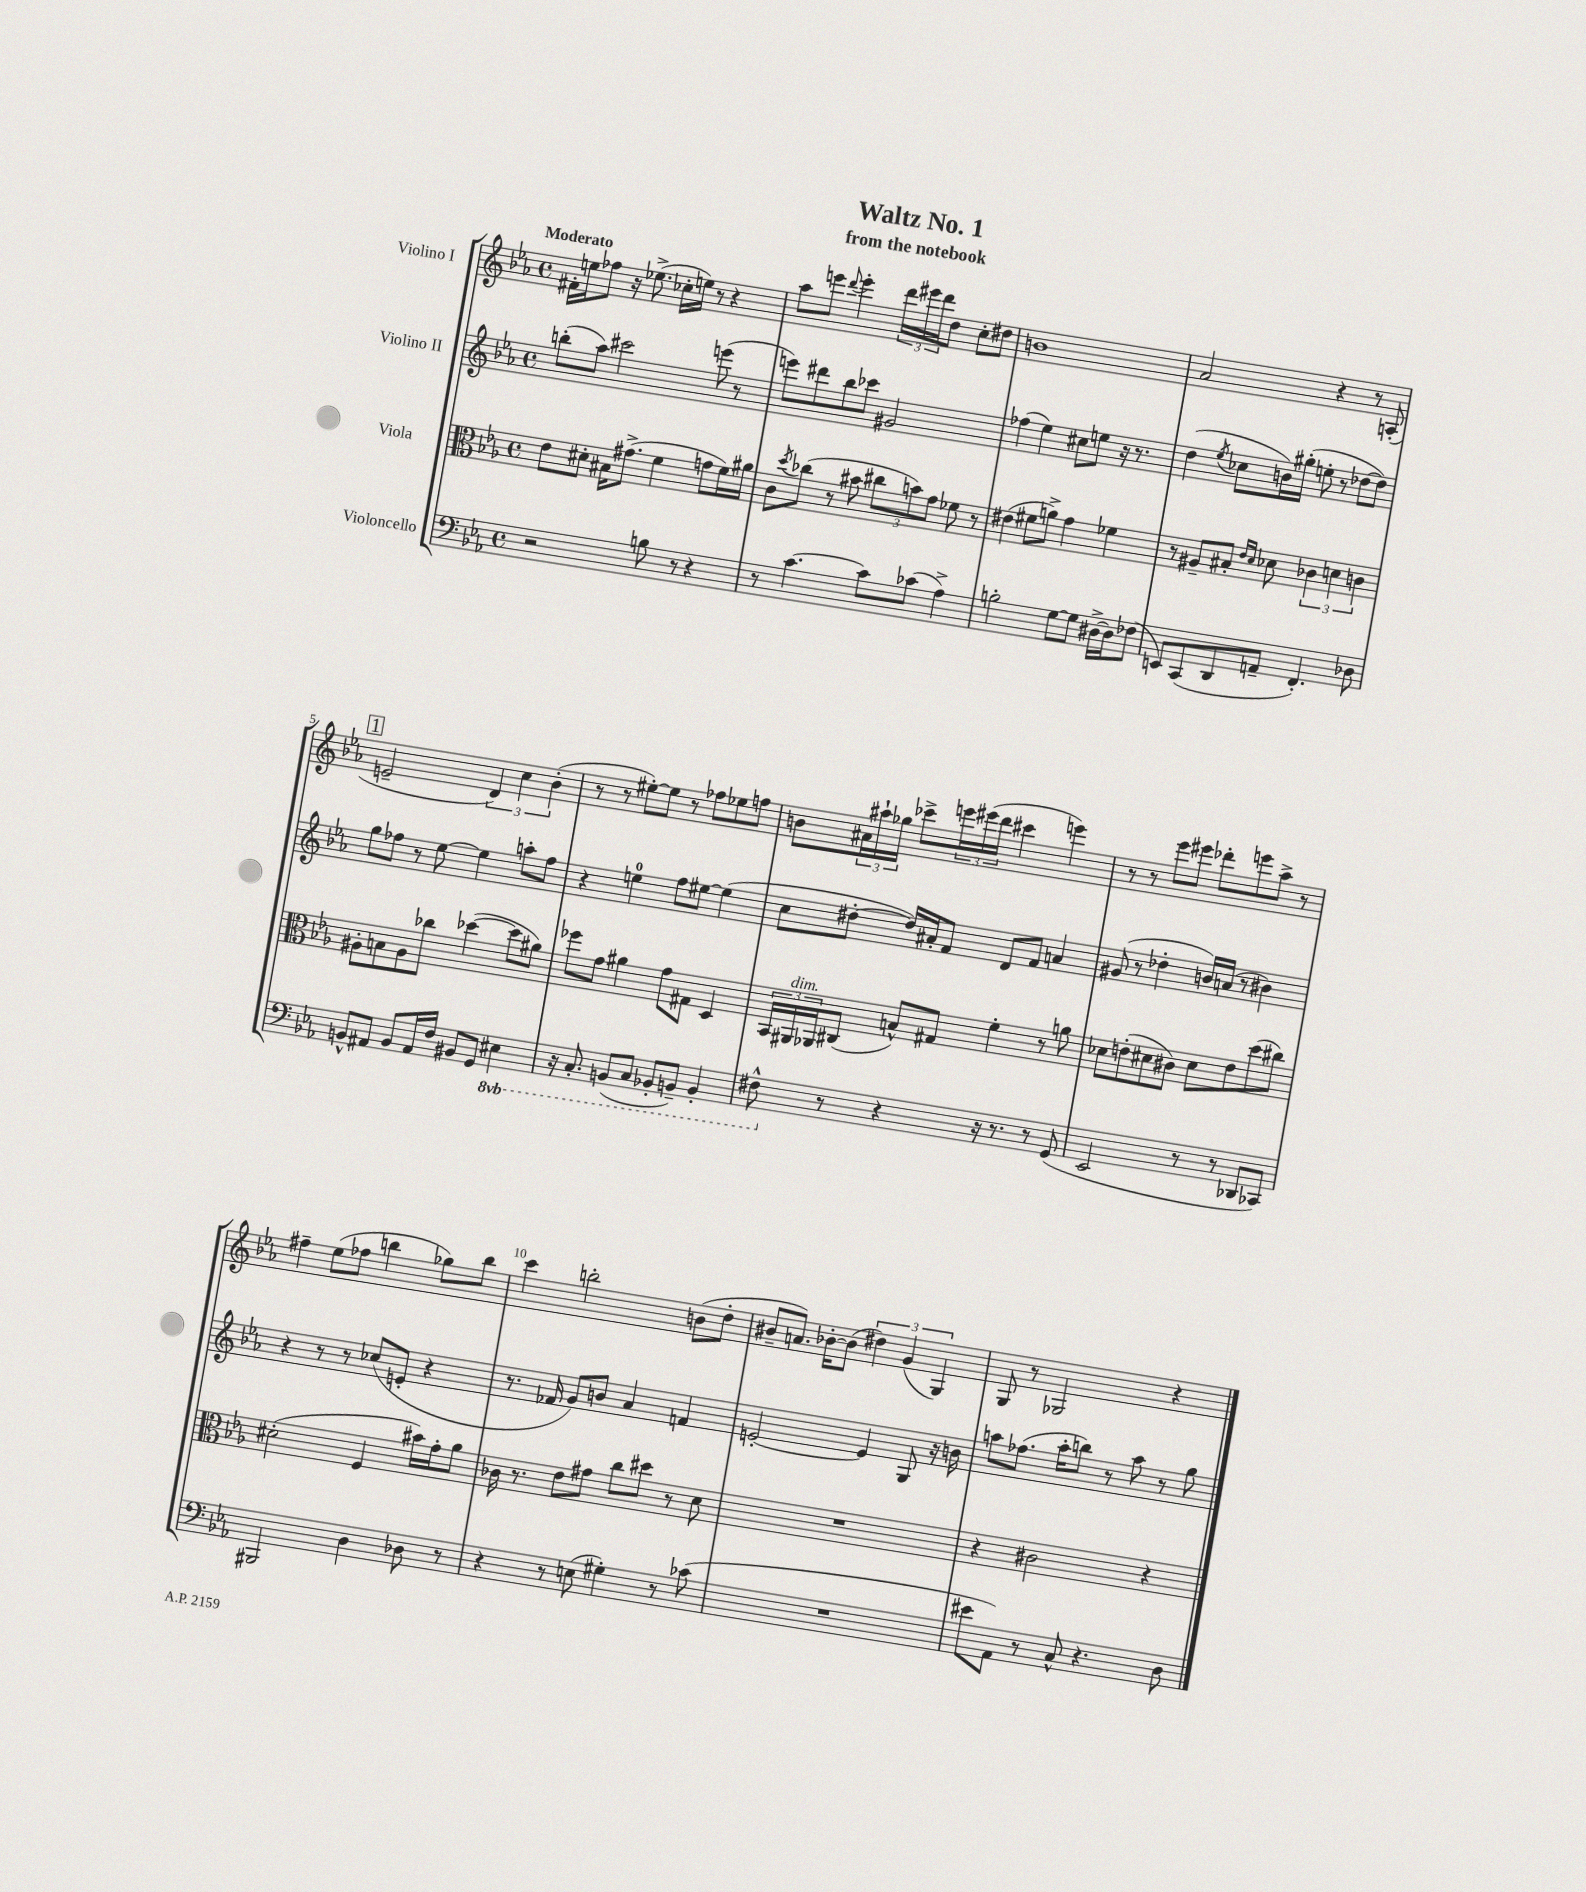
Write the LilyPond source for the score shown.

\header { title = "Waltz No. 1" subtitle = "from the notebook" }
<<
\new StaffGroup <<
\new Staff = "s0" \with { instrumentName = "Violino I" } {
    \clef treble \key ees \major \defaultTimeSignature \time 4/4 \tempo "Moderato"
    fis'16-. e''16 fes''8 r16 ees''8.->( ces''16-. e''16) r8 r4 |
    aes''8 e'''8 \appoggiatura { d'''8 } e'''4-. \tuplet 3/2 { d'''16 eis'''16 d'''16 } d''8 c''8-. dis''8 |
    b'1 |
    aes'2 r4 r8 a8-.( |
    \mark \markup { \box "1" } e'2-- \tuplet 3/2 { d'4) c''4 bes'4-.( } |
    r8 r8 eis''8~-.) eis''8 r8 fes''8 ees''8 f''8 |
    b'8 \tuplet 3/2 { ais'16 ais''16-! ges''16 } ces'''8-> \tuplet 3/2 { e'''16 eis'''16( d'''16 } cis'''4 e'''4) |
    r8 r8 ees'''8 eis'''8 des'''8-. e'''8 aes''8-> r8 |
    fis''4-- ees''8( fes''8 b''4 ges''8) b''8 |
    c'''4 b''2-. b'8( d''8-. |
    bis'8-- a'8.) bes'16~-. bes'8( \tuplet 3/2 { dis''4) g'4( g4) } |
    g8 r8 ges2 r4 \bar "|." |
}
\new Staff = "s1" \with { instrumentName = "Violino II" } {
    \clef treble \key ees \major \defaultTimeSignature \time 4/4
    b''8-.( aes''8) cis'''2 e'''8( r8 |
    e'''8) dis'''8 bes''8 ces'''8 gis'2 |
    fes''4( ees''4) cis''8 e''8 r16 r8. |
    d''4( \acciaccatura { ees''8 } ces''8 b'16) gis''16-.( e''8-. r8 des''8~ des''8) |
    \mark \markup { \box "1" } g''8 fes''8 r8 ees''8~ ees''4 a''8-. fes''8 |
    r4 e''4-0 f''8 eis''8~ eis''4( |
    c''8 dis''8~-. dis''16) ais'16-. f'8 d'8 f'8 a'4 |
    gis'8( r8 des''4-. b'16) a'16( r8 bis'4) |
    r4 r8 r8 ces''8( e'8-. r4 |
    r8. fes'16 g'8) b'8 aes'4 f'4 |
    e'2~-. e'4 g8 r16 b'16 |
    a''8 fes''8.( a''16-. b''8) r8 a''8 r8 g''8 \bar "|." |
}
\new Staff = "s2" \with { instrumentName = "Viola" } {
    \clef alto \key ees \major \defaultTimeSignature \time 4/4
    ees'8 dis'8-. bis16 gis'8.->( f'4 g'8 f'16) ais'16 |
    c'8 \acciaccatura { d''8 } ces''8( r8 bis'8 \tuplet 3/2 { cis''8 b'8) g'8 } fes'8 r8 |
    eis'4( fis'8 a'8->) g'4 fes'4 |
    r8 ais8-- bis8-. \grace { ees'16 d'16 } des'8 \tuplet 3/2 { ces'4 d'4 c'4 } |
    \mark \markup { \box "1" } ais8-. b8 ais8 ces''8 des''4~( des''8 ais'8) |
    fes''8 g'8 ais'4 g'8 gis8 d4 |
    \tuplet 3/2 { bes,16 ais,16^\markup { \italic "dim." } aes,16 } cis8( b8-^) gis8 f'4-. r8 a'8 |
    des'8 e'8-.( dis'8 cis'8) dis'8 e'8 d''8( cis''8) |
    dis'2-.( f4 bis'16) g'16-. aes'8 |
    ces'16 r8. ees'8 gis'8 c''8 dis''8 r8 d'8 |
    R1 |
    r4 cis'2 r4 \bar "|." |
}
\new Staff = "s3" \with { instrumentName = "Violoncello" } {
    \clef bass \key ees \major \defaultTimeSignature \time 4/4 \set Staff.ottavationMarkups = #ottavation-simple-ordinals
    r2 b8 r8 r4 |
    r8 c'4.~ c'8 ces'8( aes4->) |
    b2-. g8~ g8 dis16~-> dis16 fes8( |
    e,8) c,8( d,8 a,8-- f,4.-.) des8 |
    \mark \markup { \box "1" } b,8-^ ais,8 b,8 ais,16 f16 bis,8 g,8 \ottava #-1 eis,4 |
    r16 c,8.-. b,,8( c,8 bes,,8-. b,,8--) b,,4-. |
    fis,8-^ \ottava #0 r8 r4 r16 r8. r8 g,8( |
    ees,2 r8 r8 des,8 ces,8) |
    bis,,2 d4 des8 r8 |
    r4 r8 e8( gis4-.) r8 ces'8( |
    R1 |
    eis'8 aes,8) r8 c8-^ r4. d8 \bar "|." |
}
>>
>>
\layout { \context { \Score \override BarNumber.break-visibility = ##(#f #t #t) barNumberVisibility = #(every-nth-bar-number-visible 5) } }
